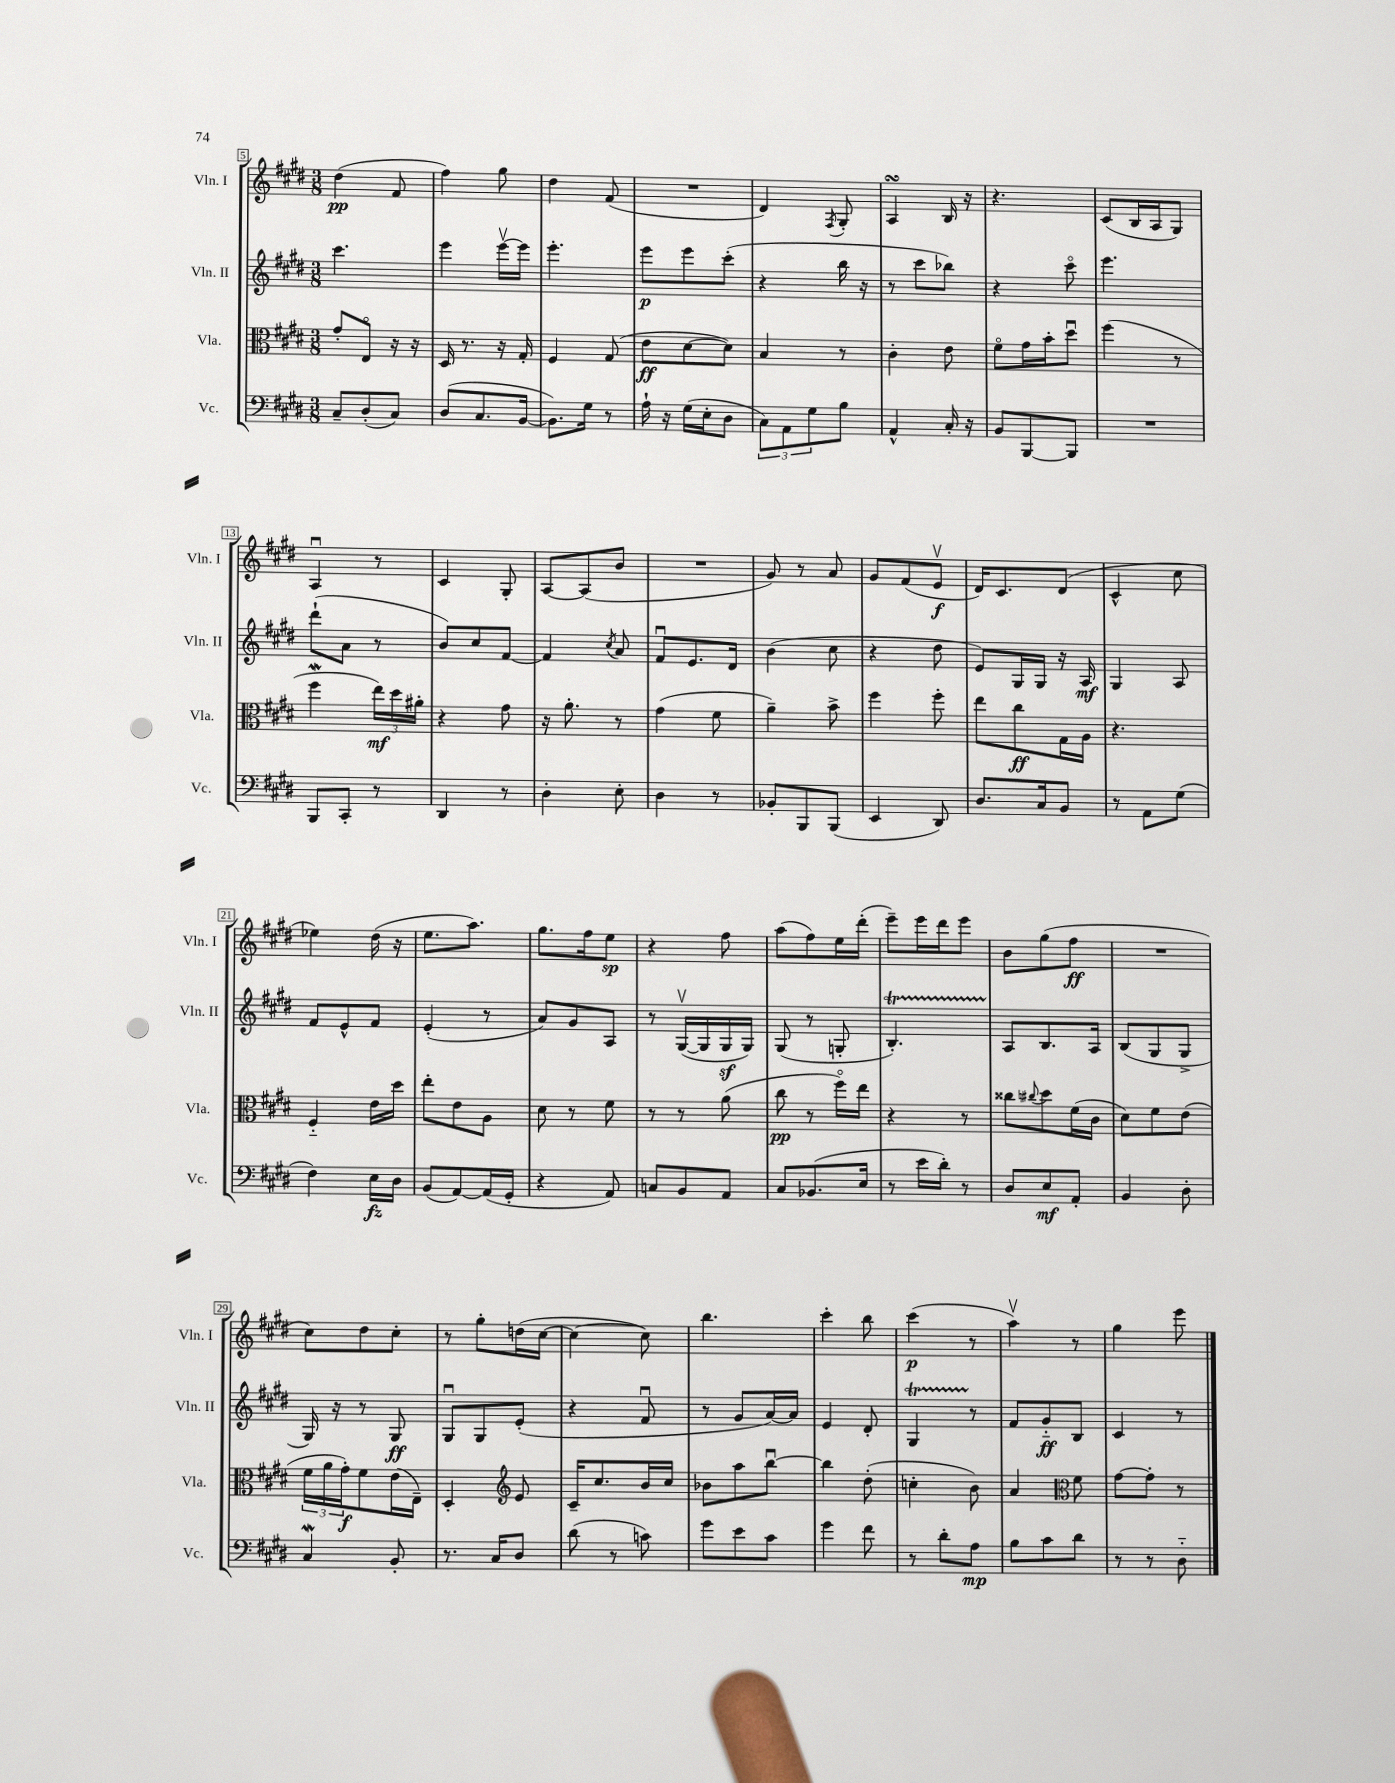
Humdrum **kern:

**kern	**dynam	**kern	**dynam	**kern	**dynam	**kern	**dynam
*part4	*part4	*part3	*part3	*part2	*part2	*part1	*part1
*staff4	*staff4	*staff3	*staff3	*staff2	*staff2	*staff1	*staff1
*I"Vc.	*	*I"Vla.	*	*I"Vln. II	*	*I"Vln. I	*
*I'Vc.	*	*I'Vla.	*	*I'Vln. II	*	*I'Vln. I	*
*clefF4	*	*clefC3	*	*clefG2	*	*clefG2	*
*k[f#c#g#d#]	*	*k[f#c#g#d#]	*	*k[f#c#g#d#]	*	*k[f#c#g#d#]	*
*M3/8	*	*M3/8	*	*M3/8	*	*M3/8	*
=5	=5	=5	=5	=5	=5	=5	=5
8C#~/L	.	8g#'/L	.	4.ccc#\	.	(4dd#\	pp
(8D#'/	.	8E/J	.	.	.	.	.
8C#/J)	.	16r	.	.	.	8f#/	.
.	.	16r	.	.	.	.	.
=6	=6	=6	=6	=6	=6	=6	=6
(8D#/L	.	16D#/	.	4eee\	.	4ff#\)	.
.	.	8.r	.	.	.	.	.
8.C#/	.	.	.	.	.	.	.
.	.	16r	.	[16eeev\LL	.	8gg#\	.
[16BB/Jk	.	16G#'/	.	16eee\JJ]	.	.	.
=7	=7	=7	=7	=7	=7	=7	=7
8.BB\L])	.	4F#/	.	4.eee'\	.	4dd#\	.
16G#\Jk	.	.	.	.	.	.	.
8r	.	(8G#/	.	.	.	(8f#/	.
=8	=8	=8	=8	=8	=8	=8	=8
16A`\	.	8e\L	ff	8eee\L	p	4.r	.
16r	.	.	.	.	.	.	.
(16G#\LL	.	[8d#\	.	8eee\	.	.	.
16E'\J	.	.	.	.	.	.	.
8D#\J	.	8d#\J])	.	(8ccc#'\J	.	.	.
=9	=9	=9	=9	=9	=9	=9	=9
12C#\L)	.	4B/	.	4r	.	4d#/)	.
12AA\	.	.	.	.	.	.	.
12G#\	.	.	.	.	.	.	.
.	.	.	.	.	.	8qF#/	.
8B\J	.	8r	.	16bb\	.	8G#'/	.
.	.	.	.	16r	.	.	.
=10	=10	=10	=10	=10	=10	=10	=10
4AA^^/	.	4c#'\	.	8r	.	4AsSSs/	.
.	.	.	.	8ccc#\L	.	.	.
16C#'/	.	8e\	.	8bb-X\J)	.	16B/	.
16r	.	.	.	.	.	16r	.
=11	=11	=11	=11	=11	=11	=11	=11
8BB/L	.	8f#\L	.	4r	.	4.r	.
[8BBB/	.	16g#\L	.	.	.	.	.
.	.	16b'\J	.	.	.	.	.
8BBB/J]	.	8dd#u\J	.	8ccc#\	.	.	.
=12	=12	=12	=12	=12	=12	=12	=12
4.r	.	(4ff#\	.	4.eee\	.	(8c#/L	.
.	.	.	.	.	.	16B/L	.
.	.	.	.	.	.	16A/J	.
.	.	8r	.	.	.	8G#/J)	.
!!LO:LB:g=z
=13	=13	=13	=13	=13	=13	=13	=13
8BBB/L	.	4ff#W\	.	(8ddd#`\L	.	4Au/	.
8CC#'/J	.	.	.	8a\J	.	.	.
8r	.	24ee\LL)	mf	8r	.	8r	.
.	.	24dd#\	.	.	.	.	.
.	.	24a#X'\JJ	.	.	.	.	.
=14	=14	=14	=14	=14	=14	=14	=14
4DD#/	.	4r	.	8b/L)	.	4c#/	.
.	.	.	.	8cc#/	.	.	.
8r	.	8g#\	.	[8f#/J	.	8G#'/	.
=15	=15	=15	=15	=15	=15	=15	=15
4D#'\	.	16r	.	4f#/]	.	[8A/L	.
.	.	8.a'\	.	.	.	.	.
.	.	.	.	.	.	(8A/]	.
.	.	.	.	8qcc#/	.	.	.
8E'\	.	8r	.	8a/	.	8b/J	.
=16	=16	=16	=16	=16	=16	=16	=16
4D#\	.	(4g#\	.	8f#u/L	.	4.r	.
.	.	.	.	8.e/	.	.	.
8r	.	8f#\	.	.	.	.	.
.	.	.	.	16d#/Jk	.	.	.
=17	=17	=17	=17	=17	=17	=17	=17
8BB-X'/L	.	4a~\)	.	(4b\	.	8g#/)	.
8BBB/	.	.	.	.	.	8r	.
(8BBB/J	.	8b^\	.	8cc#\	.	8a/	.
=18	=18	=18	=18	=18	=18	=18	=18
4EE/	.	4ff#\	.	4r	.	8g#/L	.
.	.	.	.	.	.	(8f#/	.
8DD#/)	.	8ff#'\	.	8dd#\	.	8ev/J	f
=19	=19	=19	=19	=19	=19	=19	=19
8.D#/L	.	8ee\L	.	8e/L)	.	16d#/KL)	.
.	.	.	.	.	.	8.c#/	.
.	.	8cc#\	ff	16G#/L	.	.	.
16C#/k	.	.	.	16G#/JJ	.	.	.
8BB/J	.	16G#\L	.	16r	.	(8d#/J	.
.	.	16A\JJ	.	16A/	mf	.	.
=20	=20	=20	=20	=20	=20	=20	=20
8r	.	4.r	.	4G#/	.	4c#^^/	.
8AA\L	.	.	.	.	.	.	.
(8G#\J	.	.	.	8A/	.	8cc#\	.
!!LO:LB:g=z
=21	=21	=21	=21	=21	=21	=21	=21
4F#\)	.	4F#/	.	8f#/L	.	4ee-X\)	.
.	.	.	.	8e^^/	.	.	.
16E\LL	fz	16e\LL	.	8f#/J	.	(16dd#\	.
16D#\JJ	.	16dd#\JJ	.	.	.	16r	.
=22	=22	=22	=22	=22	=22	=22	=22
(8BB/L	.	8ee'\L	.	(4e'/	.	8.ee\L	.
[8AA/)	.	8e\	.	.	.	.	.
.	.	.	.	.	.	8.aa\J)	.
(16AA/L]	.	8A\J	.	8r	.	.	.
16GG#'/JJ	.	.	.	.	.	.	.
=23	=23	=23	=23	=23	=23	=23	=23
4r	.	8d#\	.	8a/L)	.	8.gg#\L	.
.	.	8r	.	8g#/	.	.	.
.	.	.	.	.	.	16ff#\k	.
8AA/)	.	8f#\	.	8A/J	.	8ee\J	sp
=24	=24	=24	=24	=24	=24	=24	=24
8Cn/L	.	8r	.	8r	.	4r	.
8BB/	.	8r	.	([16G#v/LL	.	.	.
.	.	.	.	16G#/]	.	.	.
8AA/J	.	(8a\	.	16G#z/	.	8ff#\	.
.	.	.	.	16G#/JJ)	.	.	.
=25	=25	=25	=25	=25	=25	=25	=25
8C#/L	.	8cc#\	pp	(8G#/	.	(8aa\L	.
(8.BB-X/	.	8r	.	8r	.	8ff#\)	.
.	.	16ff#\LL)	.	8Gn'/	.	16ee\L	.
16E/Jk	.	16ee\JJ	.	.	.	(16ddd#'\JJ	.
=26	=26	=26	=26	=26	=26	=26	=26
8r	.	4r	.	4.BT'/)	.	8eee~\L)	.
16e\LL	.	.	.	.	.	16eee\L	.
16d#'\JJ)	.	.	.	.	.	16ddd#\J	.
8r	.	8r	.	.	.	8eee\J	.
=27	=27	=27	=27	=27	=27	=27	=27
8D#/L	.	8cc##X\L	.	8A/L	.	8b\L	.
.	.	8qqcc#X/	.	.	.	.	.
8E/	mf	8dd#\	.	8.B/	.	(8gg#\	.
8AA'/J	.	(16f#\L	.	.	.	8ff#\J	ff
.	.	16c#\JJ	.	16A/Jk	.	.	.
=28	=28	=28	=28	=28	=28	=28	=28
4BB/	.	8d#\L)	.	(8B/L	.	4.r	.
.	.	8f#\	.	8G#/	.	.	.
8D#'\	.	(8e\J	.	8G#^/J	.	.	.
!!LO:LB:g=z
=29	=29	=29	=29	=29	=29	=29	=29
4C#W/	.	24f#\LL	.	16G#/)	.	8cc#\L)	.
.	.	24a\	.	.	.	.	.
.	.	.	.	16r	.	.	.
.	.	24g#'\J)	f	.	.	.	.
.	.	8f#\	.	8r	.	8dd#\	.
8BB'/	.	(16e\L	.	8G#/	ff	8cc#'\J	.
.	.	16E~\JJ)	.	.	.	.	.
=30	=30	=30	=30	=30	=30	=30	=30
8.r	.	4D#'/	.	8G#u/L	.	8r	.
.	.	.	.	8G#/	.	8gg#'\L	.
16C#/KL	.	.	.	.	.	.	.
*	*	*clefG2	*	*	*	*	*
8D#/J	.	8e/	.	(8e'/J	.	(16ddn\L	.
.	.	.	.	.	.	[16cc#\JJ	.
=31	=31	=31	=31	=31	=31	=31	=31
(8d#\	.	16c#~/KL	.	4r	.	4cc#\_	.
.	.	8.cc#/	.	.	.	.	.
8r	.	.	.	.	.	.	.
8cn\)	.	16b/L	.	8f#u/	.	8cc#\])	.
.	.	16cc#/JJ	.	.	.	.	.
=32	=32	=32	=32	=32	=32	=32	=32
8g#\L	.	8b-X\L	.	8r	.	4.bb\	.
8e\	.	8aa\	.	8g#/L	.	.	.
8c#\J	.	[8bbu\J	.	[16a/L)	.	.	.
.	.	.	.	16a/JJ]	.	.	.
=33	=33	=33	=33	=33	=33	=33	=33
4g#\	.	4bb\]	.	4e/	.	4ccc#'\	.
8f#\	.	(8dd#'\	.	8d#'/	.	8bb\	.
=34	=34	=34	=34	=34	=34	=34	=34
8r	.	4ccn'\	.	4G#t/	.	(4ccc#\	p
8d#'\L	.	.	.	.	.	.	.
8A\J	mp	8b\)	.	8r	.	8r	.
=35	=35	=35	=35	=35	=35	=35	=35
8B\L	.	4a/	.	8f#/L	.	4aav\)	.
8c#\	.	.	.	8g#/	ff	.	.
*	*	*clefC3	*	*	*	*	*
8d#\J	.	8f#\	.	8B/J	.	8r	.
=36	=36	=36	=36	=36	=36	=36	=36
8r	.	[8g#\L	.	4c#/	.	4gg#\	.
8r	.	8g#'\J]	.	.	.	.	.
8D#\	.	8r	.	8r	.	8eee\	.
==	==	==	==	==	==	==	==
*-	*-	*-	*-	*-	*-	*-	*-
